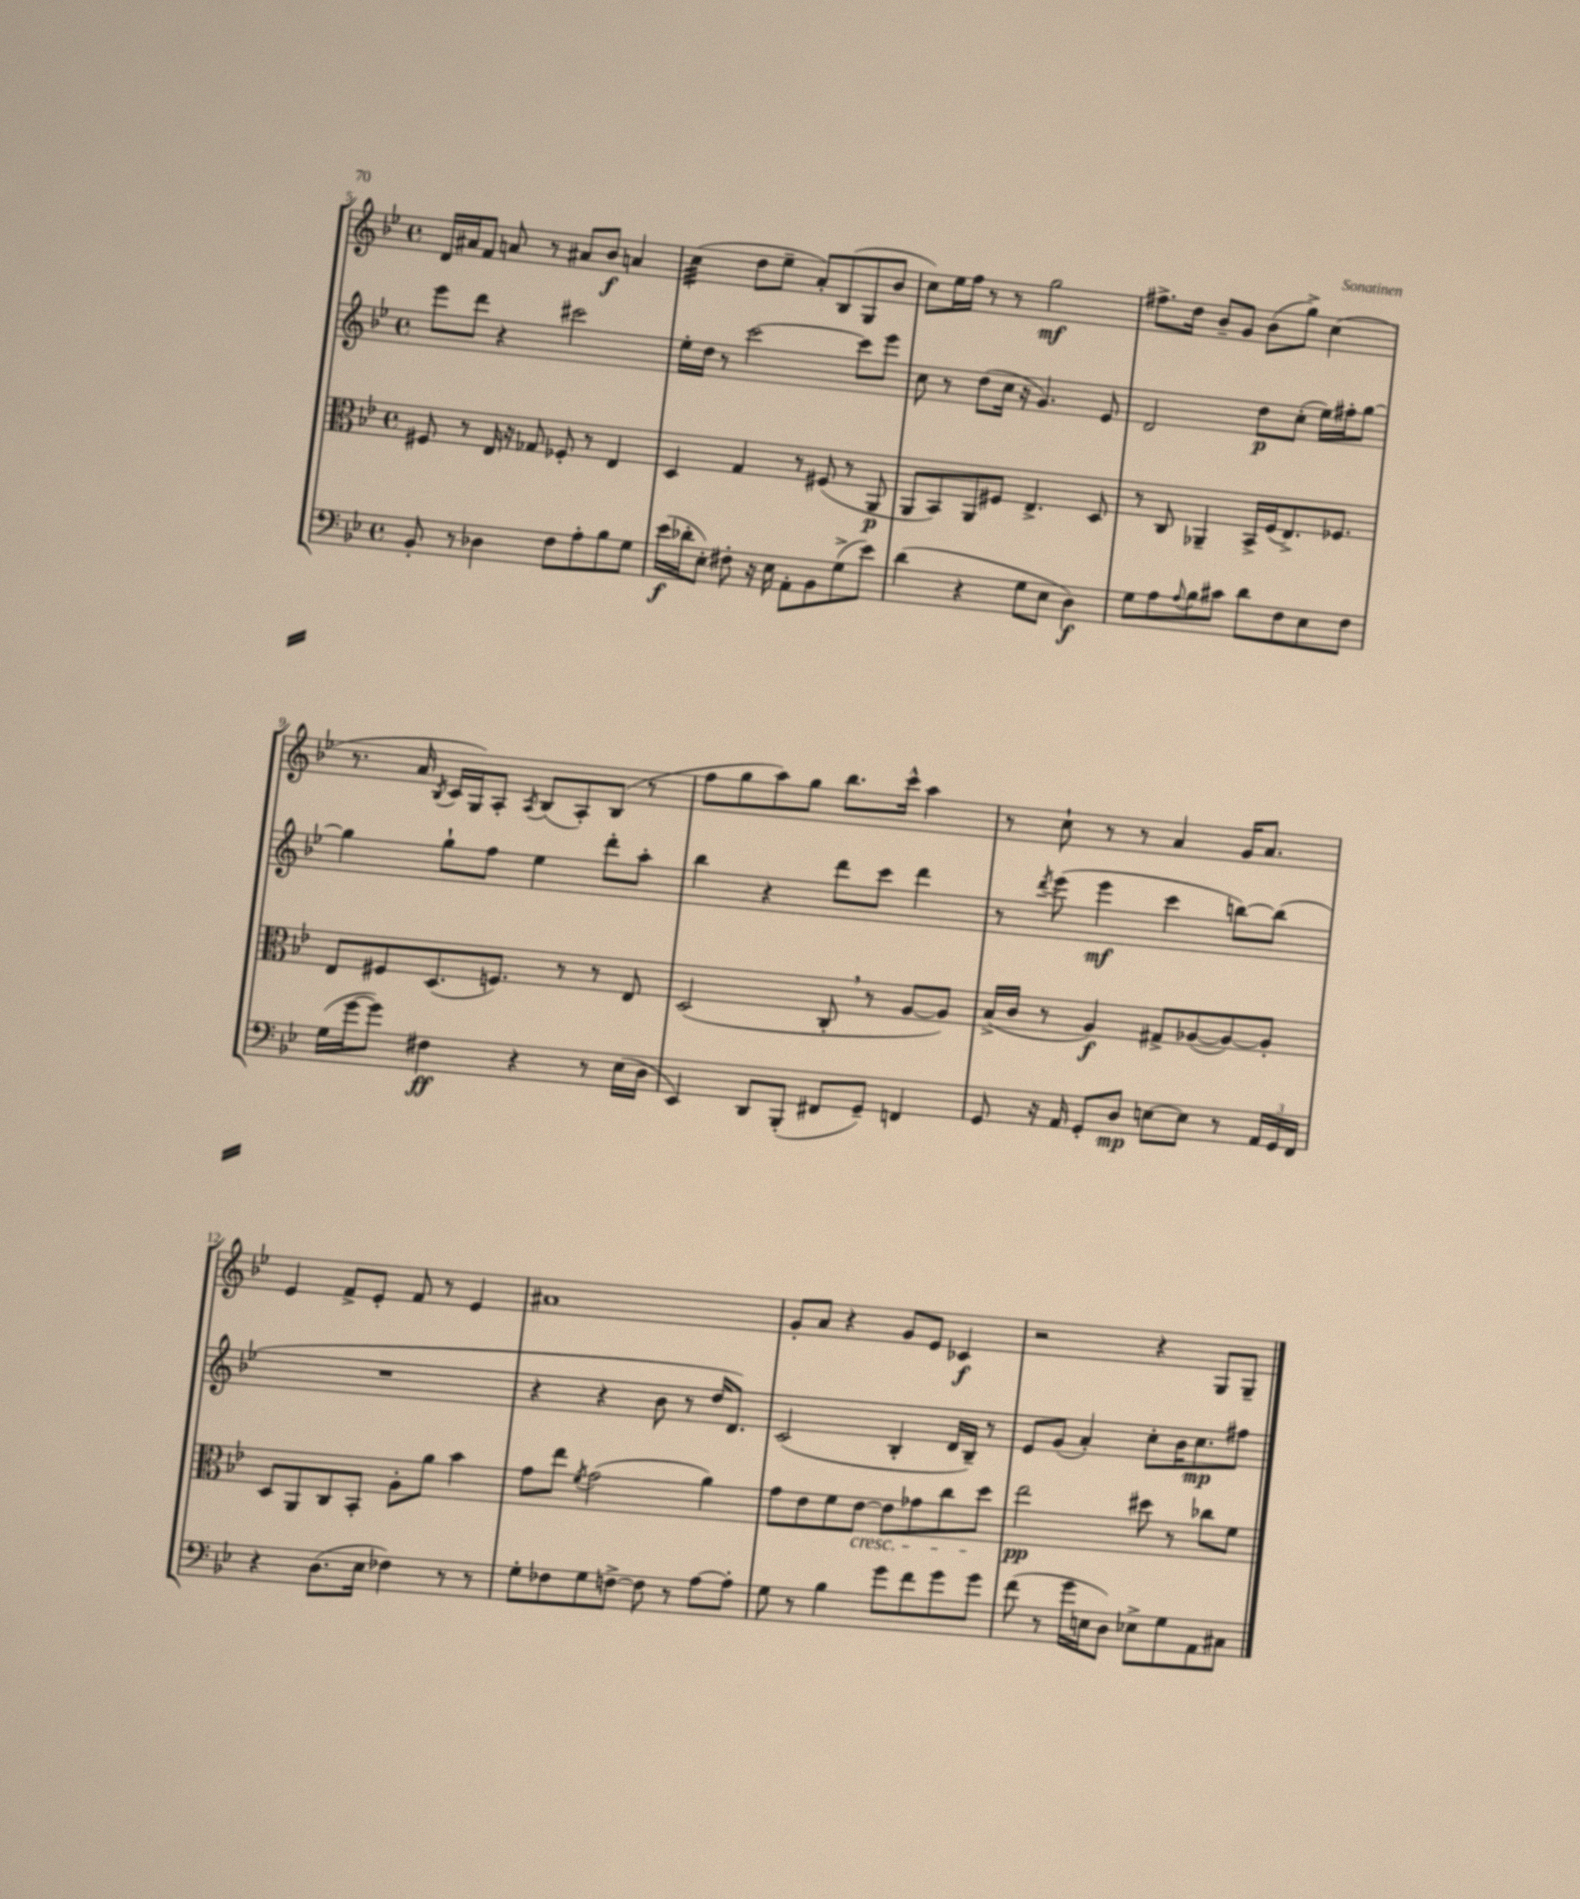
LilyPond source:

<<
\new StaffGroup <<
\new Staff = "s0" {
    \clef treble \key bes \major \defaultTimeSignature \time 4/4
    d'16 ais'16 f'8 a'8 r8 ais'8 bes'8\f a'4 |
    c''4:32( d''8 ees''8-- a'8-.) bes8( g8 bes'8 |
    c''8) ees''16 f''16 r8 r8 g''2\mf |
    fis''8.-> d''16 bes'8-- g'8 bes'8( g''8->) c''4( |
    r8. a'16 \acciaccatura { bes8 } c'16 g16) a8-. \acciaccatura { a8 } bes8( a8-.) bes8( r8 |
    f''8 g''8 a''8) g''8 bes''8. c'''16-^ a''4 |
    r8 c''8-! r8 r8 a'4 g'16 a'8. |
    ees'4 f'8-> ees'8-. f'8 r8 ees'4 |
    ais'1 |
    g'8-. a'8 r4 g'8 ees'8 ces'4\f |
    r2 r4 g8 g8-- \bar "|." |
}
\new Staff = "s1" {
    \clef treble \key bes \major \defaultTimeSignature \time 4/4
    ees'''8 d'''8 r4 cis'''2 |
    ees''16-. d''16 r8 c'''2~ c'''8 ees'''8 |
    c''8 r8 d''8( c''16 r16 g'4.) ees'8 |
    d'2 d''8\p c''8-.( ees''16) fis''16-. g''8~ |
    g''4 g''8-! f''8 ees''4 d'''8-. a''8-. |
    bes''4 r4 d'''8 c'''8 d'''4 |
    r8 \acciaccatura { d'''8 } ees'''8( ees'''4\mf c'''4 b''8~) b''8( |
    R1 |
    r4 r4 bes'8 r8 d''16 d'8.) |
    c'2( bes4-. d'16 bes16--) r8 |
    ees'8 g'8( a'4-.) c''8-. bes'16 c''8.\mp fis''8 \bar "|." |
}
\new Staff = "s2" {
    \clef alto \key bes \major \defaultTimeSignature \time 4/4
    fis8 r8 ees16 r16 ges8 fes8-. r8 ees4 |
    d4 g4 r8 fis8( r8 a,8\p |
    a,8 bes,8) a,8 fis8 ees4.-> d8 |
    r8 c8 aes,4-- bes,16-> f16( ees8.->) fes8. |
    ees8 fis8 d8.( f8.) r8 r8 ees8 |
    d2( c8-. \breathe r8 a8~ a8) |
    bes16->( c'16 r8 a4\f) gis8-> aes8~( aes8~) aes8-. |
    d8 a,8 c8 bes,8-. a8-. a'8 bes'4 |
    g'8 ees''8 \acciaccatura { f'8 } g'2( a'4) |
    g'8 ees'8 f'8 ees'8~\cresc ees'8 ges'8 c''8 d''8\! |
    ees''2\pp dis''8 r8 ces''8 f'8 \bar "|." |
}
\new Staff = "s3" {
    \clef bass \key bes \major \defaultTimeSignature \time 4/4
    bes,8-. r8 des4 f8 a8-. bes8 g8 |
    ees'16\f( des'16-. ees8-.) fis8-. r16 ees16 a,8-. bes,8 g8->( ees'8) |
    d'4( r4 g8 ees8 d4\f) |
    g8 a8 \appoggiatura { a8 } bes8 cis'8 d'8 f8 ees8 f8 |
    g16( g'16~ g'8) fis4\ff r4 r8 ees16( d16 |
    ees,4) d,8 bes,,8-.( fis,8 g,8--) f,4 |
    g,8 r16 a,16 g,8-. d8\mp e8~ e8 r8 \tuplet 3/2 { a,16 g,16 f,16 } |
    r4 d8.( ees16 fes4) r8 r8 |
    g8-. fes8 g8 f8~-> f8 r8 a8~ a8-. |
    g8 r8 bes4 g'8 f'8 g'8 g'8 |
    f'8( r8 g'16 e16 d8) ees8-> g8 a,8 cis8 \bar "|." |
}
>>
>>
\layout { \context { \Score currentBarNumber = #5 } }
